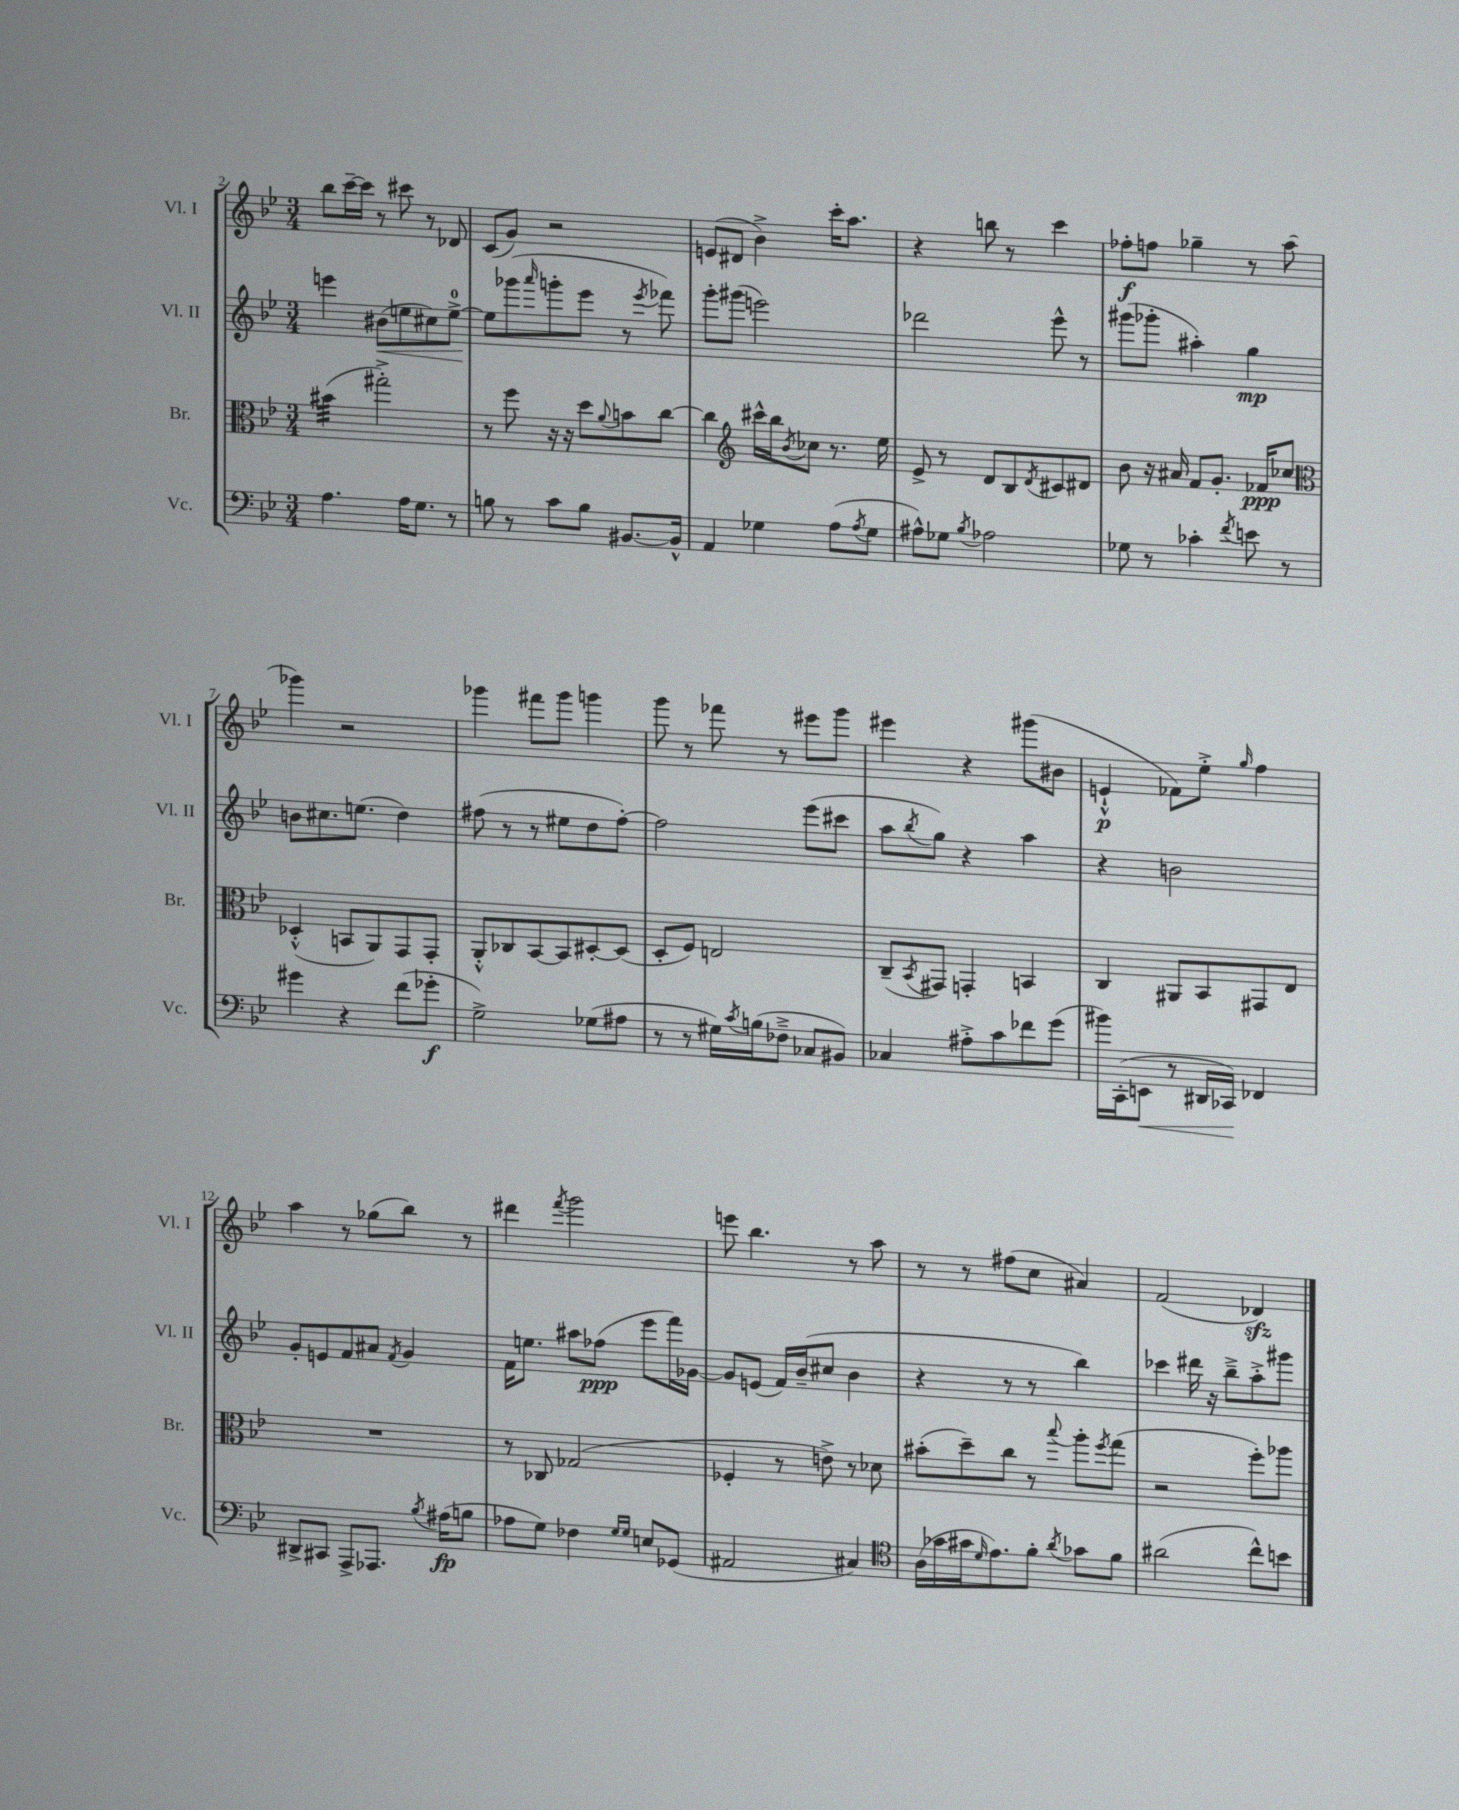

**kern	**kern	**kern	**kern
*staff4	*staff3	*staff2	*staff1
*clefF4	*clefC3	*clefG2	*clefG2
*k[b-e-]	*k[b-e-]	*k[b-e-]	*k[b-e-]
*M3/4	*M3/4	*M3/4	*M3/4
4.A\	(4b#\	4eee\	8bb-\L
.	.	.	[16ccc~\L
.	.	.	16ccc\]JJ
.	2gg#'^\)	(8b#\L	8r
16A\LK	.	8ee\	8ccc#\
8.G\J	.	.	.
.	.	8cc#\)	8r
8r	.	[8ee^\J	8d-/
=	=	=	=
8B\	8r	8ee\]L	(8c/L
8r	8ff\	(8ggg-\	8g/J)
.	.	16qqaaa/	.
8c\L	16r	8ggg'\	2r
.	16r	.	.
8B\J	8dd\L	8eee-\J	.
.	8qqa/	.	.
[8.BB#/L	8b\	8r	.
.	.	8qeee-/	.
.	[8cc\J	8fff-\)	.
16BB#^^/]Jk	.	.	.
=	=	=	=
4AA/	4cc\]	8ggg'\L	(8e/L
.	.	(8ggg#\J	8d#/J
*	*clefG2	*	*
4G-\	16ccc#^^\LL	2eee\)	4b-^\)
.	16bb-\J	.	.
.	8qb-/	.	.
.	8cc-\J	.	.
(8A\L	8.r	.	16ccc'\LK
.	.	.	8.aa\J
8qA/	.	.	.
8G-\J	.	.	.
.	16ee-\	.	.
=	=	=	=
8A#^^\L)	8e-^/	2ddd-\	4r
8G-\J	8r	.	.
8qB-/	.	.	.
2A-\	8d/L	.	8bb\
.	8B-/	.	8r
.	8qd/	.	.
.	8c#/	8eee-^^\	4ccc\
.	8d#/J	8r	.
=	=	=	=
8G-\	8b-\	(8ggg#\L	8ff-'\L
8r	16r	8ggg-'\J	8ff\J
.	16a#/	.	.
4c-'\	8f/L	4aa#'\)	4gg-~\
.	8.g'/J	.	.
8qf/	.	.	.
8e\	.	4gg\	8r
.	16f-/LK	.	.
8r	8cc-/J	.	(8aa\
=	=	=	=
*	*clefC3	*	*
4g#\	(4D-'^^/	8b\L	4ggg-\)
.	.	8.cc#\	.
4r	8BB/L	.	2r
.	.	(8.ee\J	.
.	8AA/)	.	.
(8f\L	8GG/	4dd\)	.
8g-'\J	8GG'/J	.	.
=	=	=	=
2G^\)	8AA'^^/L	(8ff#\	4ggg-\
.	8C-/	8r	.
.	[8BB-/	8r	8fff#\L
.	8BB-/]	8ee#\L	8ggg-\J
(8G-\L	[8D#'/	8dd\	4ggg\
8A#\J	(8D#/]J	[8ff#'\J)	.
=	=	=	=
8r	8D'/L	2ff#\]	8ggg\
8r	8F/J)	.	8r
16G#\LL)	2E/	.	8fff-\
8qc/	.	.	.
(16B\J	.	.	.
8F-~^\J	.	.	8r
8C-/L	.	(8eee-\L	8eee#\L
8BB#/J)	.	8ccc#\J	8ggg\J
=	=	=	=
4C-/	(8C~/L	8aa\L	4eee#\
.	8qBB-/	8qbb-/	.
.	8GG#/J)	8gg\J)	.
8A#'^\L	4GG'/	4r	4r
8c\	.	.	.
8f-\	4BB/	4aa\	(8ggg#\L
(8g\J	.	.	8b#\J
=	=	=	=
16b#\LL)	4C/	4r	4e`^^/
(16CC'\J	.	.	.
8EE\J	.	.	.
8r	8AA#/L	2b\	8f-\L)
16DD#/LL	8BB-/	.	8ee-'^\J
16CC-/JJ)	.	.	.
.	.	.	16qqgg/
4FF-/	8GG#/	.	4ff\
.	8E-/J	.	.
=	=	=	=
8DD#^/L	2.r	8g'/L	4aa\
8CC#/J	.	8e/	.
8AAA^/L	.	8f/	8r
8.AAA-/J	.	8a#/J	(8gg-\L
.	.	8qf/	.
.	.	4g/	8bb-\J)
8qB-/	.	.	.
(16A#\LK	.	.	.
8B\J	.	.	8r
=	=	=	=
8A-\L	8r	16f\LK	4ddd#\
.	.	8.ee\J	.
8G\J)	8C-/	.	.
.	.	.	8qfff/
4F-\	(2G-/	8aa#\L	2ggg\
.	.	(8ff-\J	.
16qqG/LL	.	.	.
16qqG/JJ	.	.	.
8E/L	.	8eee-\L	.
(8GG-/J	.	16fff\L)	.
.	.	[16g-\JJ	.
=	=	=	=
2AA#/	4F-'/	8g-/]L	8eee\
.	.	(8e/J	4.bb-\
.	8r	16f/LL)	.
.	.	(16b-~/J	.
.	8e^\)	8cc#/J	.
4C#/)	8r	4b-\	8r
.	8d-\	.	8aa\
=	=	=	=
*clefC4	*	*	*
(16A\LL	(8b#'\L	4r	8r
16g-\	.	.	.
16g#\J	8dd~\)	.	8r
16qqd/	.	.	.
8.e-\)	.	.	.
.	8cc\J	8r	(8ff#\L
8f'\J	8r	8r	8cc\J
8qa/	8qqbb-/	.	.
8g-\L	8aa'\L	4bb-\)	4a#/)
.	8qff/	.	.
8f\J	(8gg\J	.	.
=	=	=	=
(2a#\	2r	4ccc-\	(2f/
.	.	16ddd#\	.
.	.	16r	.
.	.	8bb-~^\L	.
8cc^^\L)	8ff'\L)	8aa'^\	4d-/)
8b\J	8aa-\J	8ggg#\J	.
==	==	==	==
*-	*-	*-	*-
